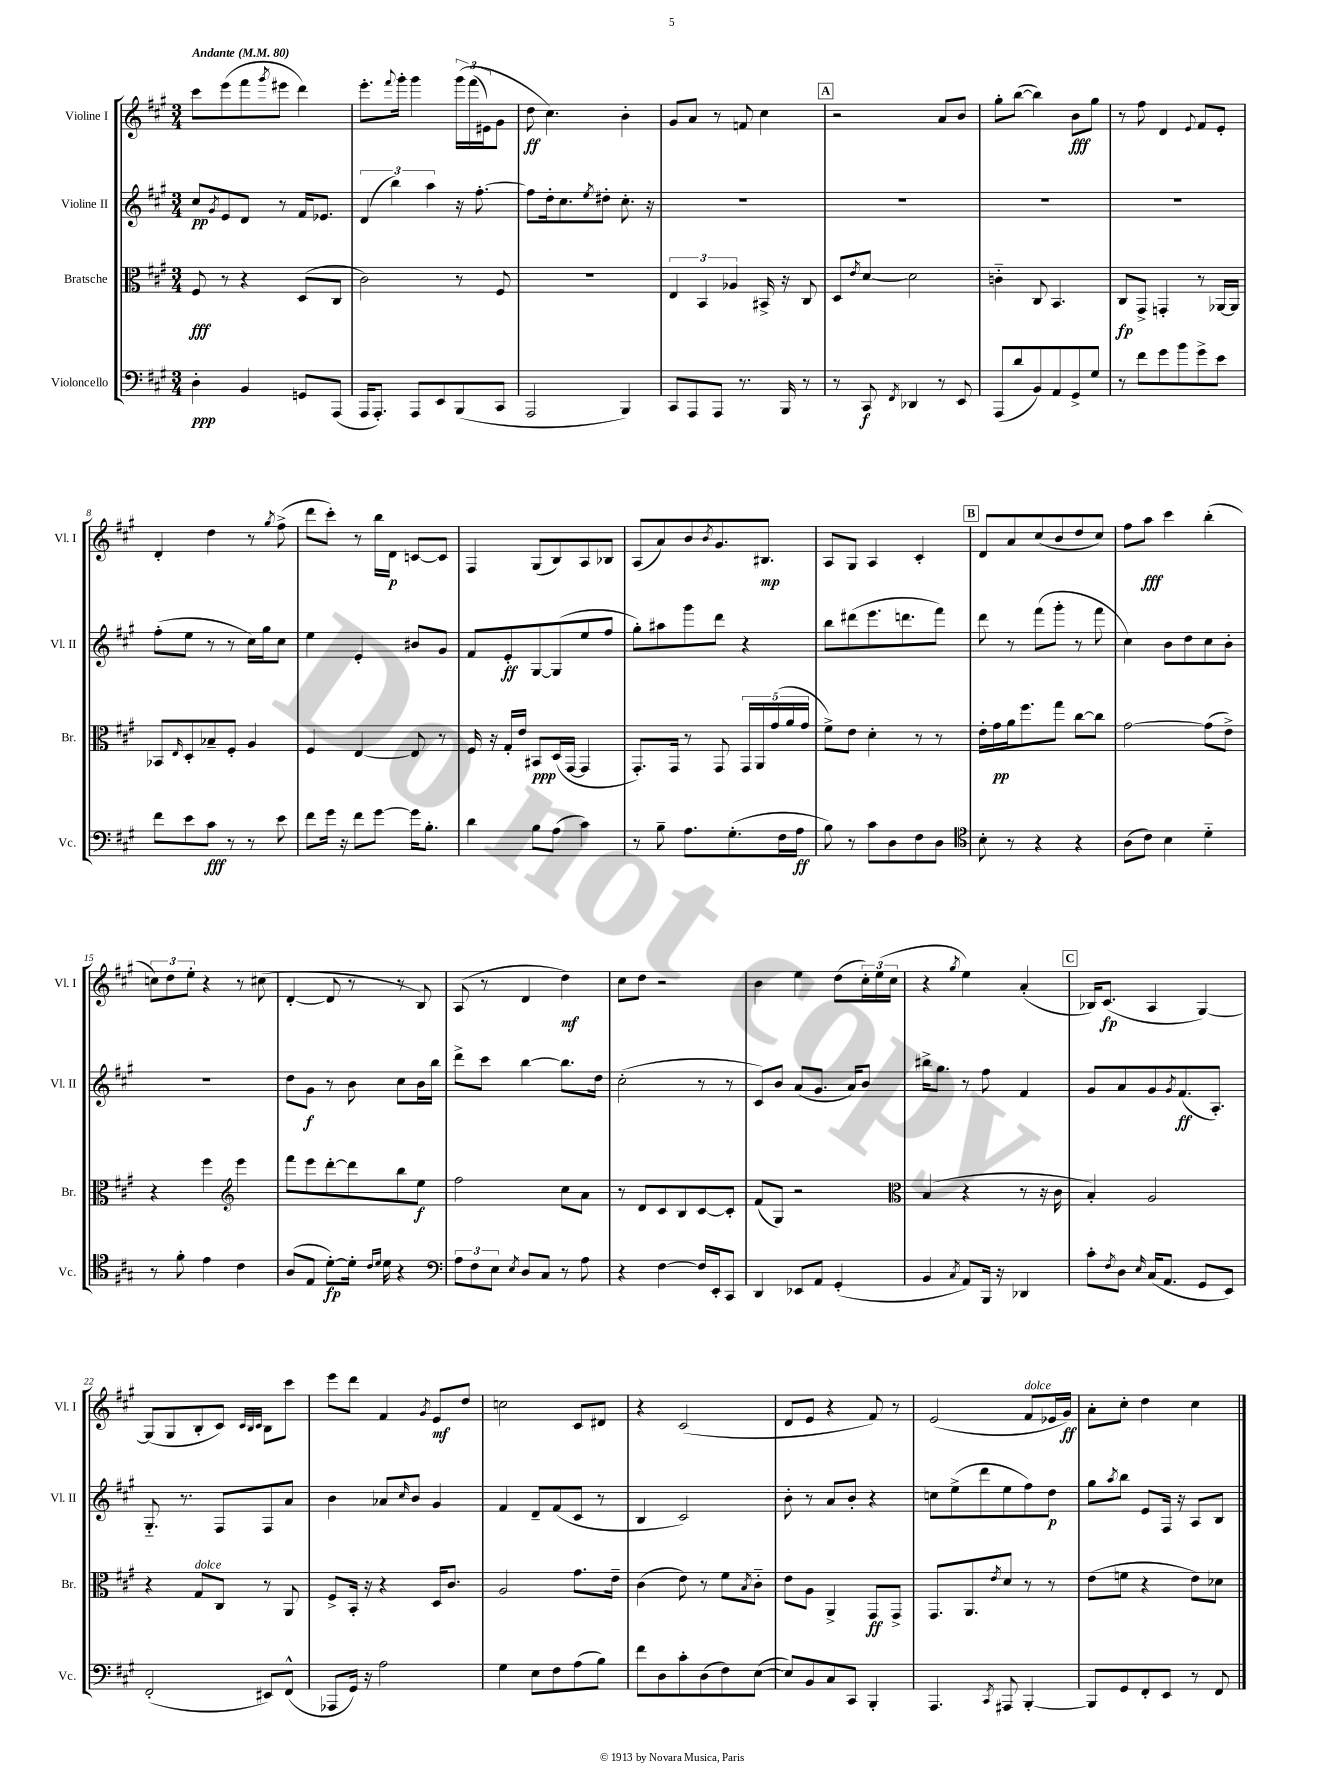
<<
\new StaffGroup <<
\new Staff = "s0" \with { instrumentName = "Violine I" shortInstrumentName = "Vl. I" } {
    \clef treble \key a \major \numericTimeSignature \time 3/4 \tempo "Andante" 4 = 80
    cis'''8 e'''8( fis'''8 \acciaccatura { gis'''8 } eis'''8 d'''4) |
    e'''8.-. \appoggiatura { fis'''8 } gis'''16-. gis'''4 \tuplet 3/2 { gis'''16\( fis'''16( eis'16) } gis'8 |
    d''8\ff cis''4.\) b'4-. |
    gis'8 a'8 r8 f'8 cis''4 |
    \mark \markup { \box "A" } r2 a'8 b'8 |
    gis''8-. b''8~( b''4) b'8\fff gis''8 |
    r8 fis''8 d'4 \appoggiatura { e'8 } fis'8 e'8-. |
    d'4-. d''4 r8 \acciaccatura { gis''8 } fis''8->( |
    d'''8 cis'''8-.) r8 b''16 d'16\p c'8~ c'8 |
    fis4 gis8( b8) a8 bes8 |
    a8( a'8) b'8 \acciaccatura { b'8 } gis'8. bis8.\mp |
    a8 gis8 a4 cis'4-. |
    \mark \markup { \box "B" } d'8 a'8 cis''8( b'8 d''8 cis''8) |
    fis''8 a''8\fff cis'''4 b''4-.( |
    \tuplet 3/2 { c''8) d''8 e''8-. } r4 r8 cis''8( |
    d'4~-. d'8 r8 r8 b8) |
    a8( r8 d'4 d''4\mf) |
    cis''8 d''8 r2 |
    b'4 e''4 d''8( \tuplet 3/2 { cis''16-.) e''16( cis''16 } |
    r4 \acciaccatura { gis''8 } e''4) a'4-.( |
    \mark \markup { \box "C" } bes16) cis'8.\fp( a4 gis4~) |
    gis8( gis8 b8-. cis'8) \grace { cis'32 b32 cis'32 } b8 cis'''8 |
    e'''8 d'''8 fis'4 \acciaccatura { gis'8 } e'8\mf d''8 |
    c''2 cis'8 dis'8 |
    r4 cis'2( |
    d'8 e'8 r4 fis'8) r8 |
    e'2( fis'8^\markup { \italic "dolce" } ees'16 gis'16\ff) |
    a'8-. cis''8-. d''4 cis''4 \bar "|." |
}
\new Staff = "s1" \with { instrumentName = "Violine II" shortInstrumentName = "Vl. II" } {
    \clef treble \key a \major \numericTimeSignature \time 3/4
    cis''8\pp \acciaccatura { gis'8 } e'8 d'8 r8 fis'16 ees'8. |
    \tuplet 3/2 { d'4( b''4) a''4 } r16 fis''8.~-. |
    fis''8 d''16-. cis''8. \acciaccatura { e''8 } dis''8-. cis''8.-. r16 |
    R2. |
    \mark \markup { \box "A" } R2. |
    R2. |
    R2. |
    fis''8-.( e''8 r8 r8 cis''16) gis''16 cis''8 |
    e''4 e'4-. bis'8 gis'8 |
    fis'8 e'8-.\ff gis8~ gis8( e''8 fis''8 |
    gis''8-.) ais''8 gis'''8 d'''8 r4 |
    b''8 dis'''8( e'''8. d'''8. fis'''8) |
    \mark \markup { \box "B" } d'''8 r8 fis'''8( gis'''8-. r8 fis'''8 |
    cis''4) b'8 d''8 cis''8 b'8-. |
    R2. |
    d''8 gis'8\f r8 b'8 cis''8 b'16 b''16 |
    d'''8-> cis'''8 b''4~ b''8. d''16 |
    cis''2-.( r8 r8 |
    cis'8) b'8 a'8( gis'8. a'16) b'8 |
    bis''16-> gis''8. r8 fis''8 fis'4 |
    \mark \markup { \box "C" } gis'8 a'8 gis'8 \acciaccatura { gis'8 } fis'8.\ff( a8.-.) |
    gis8.-_ r8. fis8 fis8 a'8 |
    b'4 aes'8 \grace { cis''16 } b'8 gis'4 |
    fis'4 d'8-- fis'8( cis'8 r8 |
    b4 cis'2) |
    b'8-. r8 a'8 b'8-. r4 |
    c''8 e''8->( d'''8 e''8 fis''8) d''8\p |
    gis''8 \acciaccatura { a''8 } b''8 e'8 fis16 r16 a8 b8 \bar "|." |
}
\new Staff = "s2" \with { instrumentName = "Bratsche" shortInstrumentName = "Br." } {
    \clef alto \key a \major \numericTimeSignature \time 3/4
    fis8\fff r8 r4 d8( cis8 |
    cis'2) r8 fis8 |
    R2. |
    \tuplet 3/2 { e4 b,4 aes4 } bis,16-> r16 cis8 |
    \mark \markup { \box "A" } d8 \acciaccatura { e'8 } d'8~ d'2 |
    c'4-_ cis8 b,4. |
    cis8\fp gis,8-> g,4-. r8 aes,16~ aes,16 |
    bes,8 \grace { e16 } d8-. bes8-- fis8-. a4 |
    fis4 e4~ e8 r8 |
    fis16 r16 gis16-. e'16 bis,8\ppp d16( gis,16~ gis,4 |
    gis,8.-.) gis,16 r8 gis,8 \tuplet 5/4 { gis,16 a,16 gis'16( a'16 gis'16 } |
    fis'8->) e'8 d'4-. r8 r8 |
    \mark \markup { \box "B" } e'16-. gis'16\pp a'16 fis''8. gis''8 cis''8~ cis''8 |
    gis'2~ gis'8( e'8->) |
    r4 fis''4 \clef treble e'''4 |
    fis'''8 e'''8 d'''8~-. d'''8 b''8 e''8\f |
    fis''2 cis''8 a'8 |
    r8 d'8 cis'8 b8 cis'8~ cis'8-. |
    fis'8( gis8) r2 |
    \clef alto b4( r4 r8 r16 cis'16 |
    \mark \markup { \box "C" } b4-.) a2 |
    r4 gis8^\markup { \italic "dolce" } cis8 r8 a,8 |
    fis8-> b,16-. r16 r4 d16 cis'8. |
    a2 gis'8. e'16-- |
    cis'4( e'8) r8 fis'8 \acciaccatura { b8 } cis'8-_ |
    e'8 a8 a,4-> gis,8\ff gis,8-> |
    gis,8. a,8. \acciaccatura { e'8 } d'8 r8 r8 |
    e'8( f'8 r4 e'8) des'8 \bar "|." |
}
\new Staff = "s3" \with { instrumentName = "Violoncello" shortInstrumentName = "Vc." } {
    \clef bass \key a \major \numericTimeSignature \time 3/4
    d4-.\ppp b,4 g,8 a,,8( |
    a,,16 a,,8.-.) a,,8 e,8 b,,8( cis,8 |
    a,,2 b,,4) |
    cis,8 a,,8 a,,8 r8. b,,16 r8 |
    \mark \markup { \box "A" } r8 cis,8\f \acciaccatura { fis,8 } des,4 r8 e,8 |
    a,,8( d'8 b,8) a,8 gis,8-> gis8 |
    r8 fis'8 gis'8 b'8 gis'8-> e'8 |
    fis'8 e'8 cis'8\fff r8 r8 e'8 |
    fis'8 gis'16 r16 fis'8 gis'8~ gis'16 b8.-. |
    d'4 b8 a8( cis'4) |
    r8 b8-- a8. gis8.-.( fis16 a16\ff |
    b8) r8 cis'8 d8 fis8 d8 |
    \mark \markup { \box "B" } \clef tenor b8-. r8 r4 r4 |
    a8( cis'8) b4 d'4-_ |
    r8 fis'8-. e'4 cis'4 |
    a8( e8 d'8~-.\fp) d'16-. \grace { cis'16 d'16 } d'16 r4 |
    \clef bass \tuplet 3/2 { a8 fis8 e8 } \acciaccatura { e8 } d8 cis8 r8 a8 |
    r4 fis4~ fis16 e,16-. cis,8 |
    d,4 ees,8 a,8 gis,4-.( |
    b,4 \acciaccatura { cis8 } a,8) b,,16 r16 des,4 |
    \mark \markup { \box "C" } cis'8-. \acciaccatura { fis8 } d8 \grace { e16 } cis16( a,8. gis,8 e,8) |
    fis,2-.( eis,8) fis,8-^( |
    aes,,8 gis,16) r16 a2 |
    gis4 e8 fis8 a8( b8) |
    fis'8 d8 cis'8-. d8( fis8) e8~( |
    e8) b,8 cis8 cis,8 b,,4-. |
    a,,4. \acciaccatura { cis,8 } ais,,8 b,,4~-. |
    b,,8 gis,8 fis,8-. e,8 r8 fis,8 \bar "|." |
}
>>
>>
